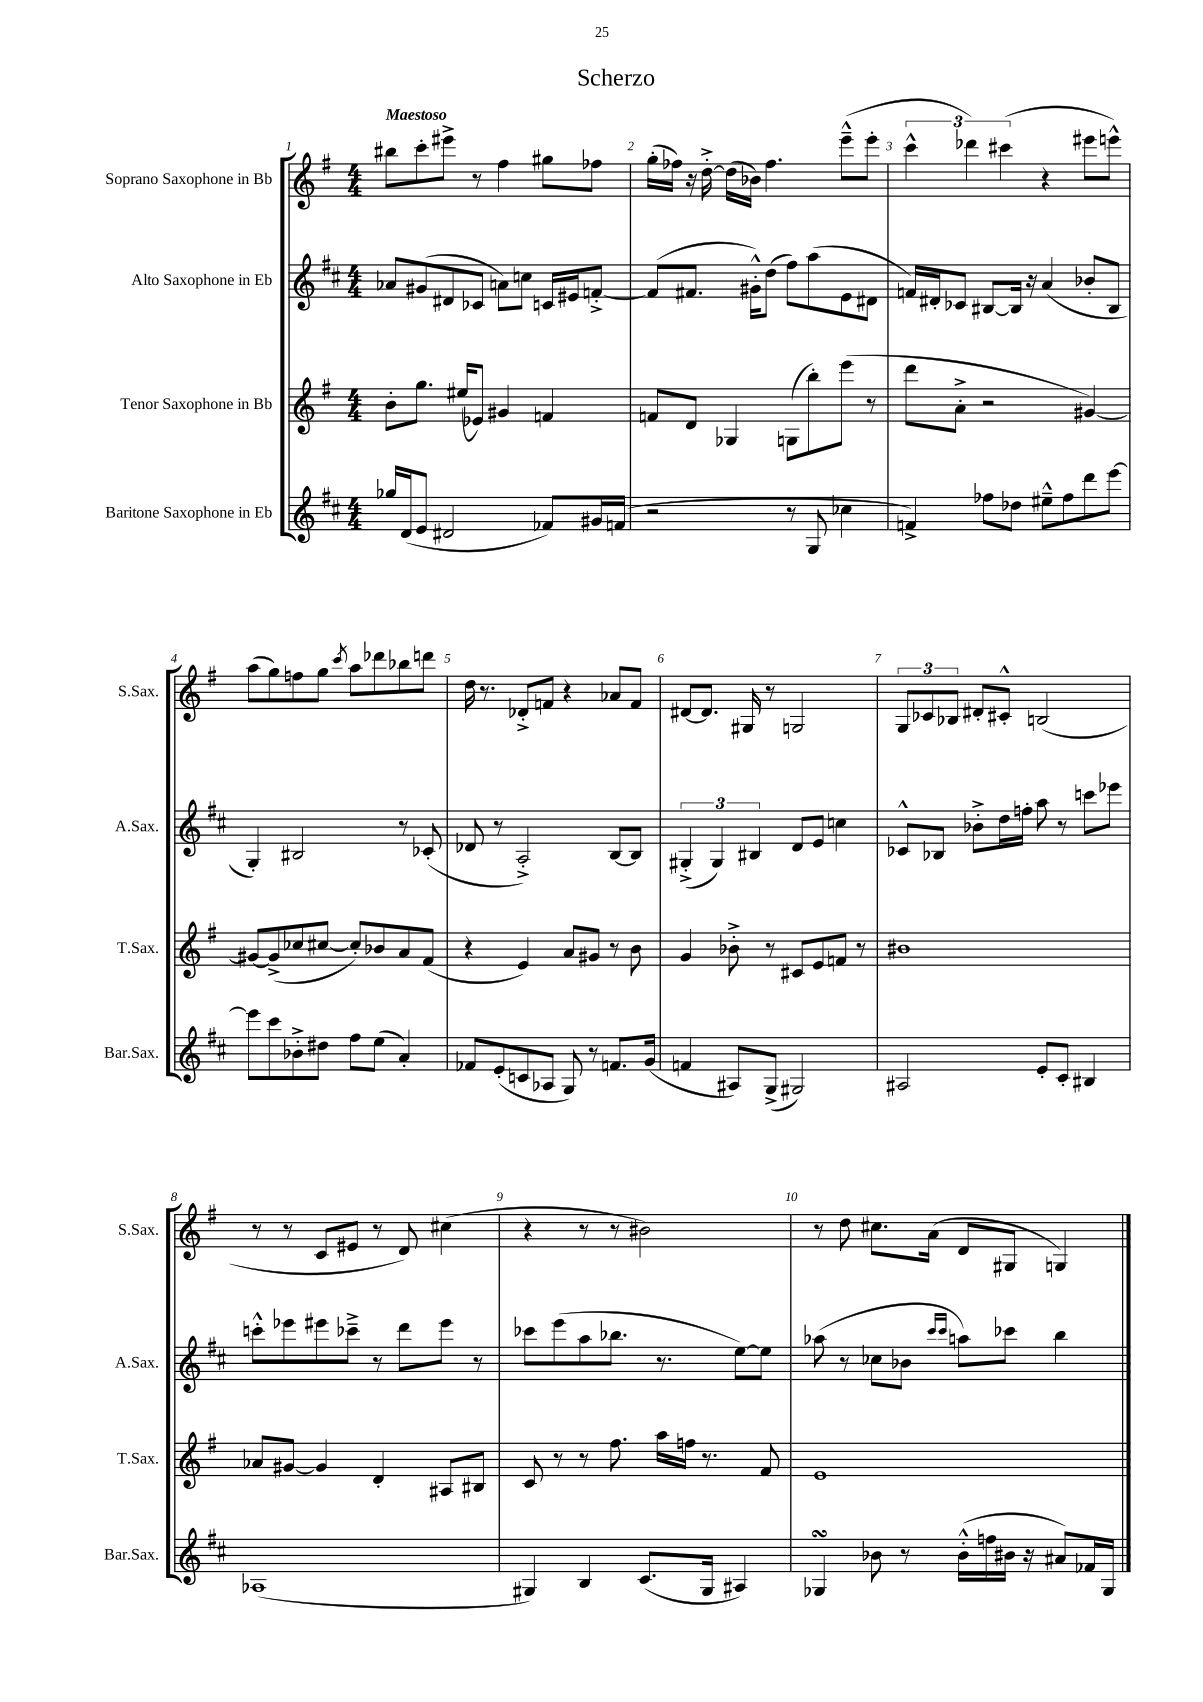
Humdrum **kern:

**kern	**kern	**kern	**kern
*staff4	*staff3	*staff2	*staff1
*clefG2	*clefG2	*clefG2	*clefG2
*k[f#c#]	*k[f#]	*k[f#c#]	*k[f#]
*M4/4	*M4/4	*M4/4	*M4/4
16gg-	8b'	8a-	8bb#
(16d	.	.	.
8e	8.gg	(8g#	8ccc'
2d#	.	8d#	8eee#^
.	(16ee#	.	.
.	8e-)	8c-	8r
.	4g#	8a)	4ff#
.	.	8cc	.
8f-)	4f	16c	8gg#
.	.	16e#	.
16g#	.	[8f'^	8ff-
(16f	.	.	.
=	=	=	=
2r	8f	(8f]	(16gg'
.	.	.	16ff-)
.	8d	8.f#	16r
.	.	.	[16dd'^
.	4G-	.	(16dd]
.	.	16g#'^^)	16b-)
.	.	(8dd	4.ff-
8r	(8G	8ff#)	.
8G	8bb')	(8aa	.
4cc-	(8eee	8e	(8eee~^^
.	8r	8d#	8eee'
=	=	=	=
4f^)	8ddd	16f)	6ccc^^
.	.	16d#'	.
.	8a'^	8c-	.
.	.	.	6ddd-)
8ff-	2r	[8B#	.
.	.	.	(6ccc#
8dd-	.	16B#]	.
.	.	16r	.
8ee#~^^	.	(4a	4r
8ff-	.	.	.
8ddd	[4g#)	8b-'	8eee#
[8eee	.	8B#	8eee^^)
=	=	=	=
8eee]	8g#_	4G')	(8aa
8ccc#	(8g#^]	.	8gg)
8b-'^	8cc-	2B#	8ff
8dd#	[8cc#	.	8gg
.	.	.	8qccc
8ff#	8cc#'])	.	8aa
(8ee	8b-	.	8ddd-
4a')	8a	8r	8bb-
.	(8f#	(8c-'	8ddd
=	=	=	=
8f-	4r	8d-	16dd
.	.	.	8.r
(8e'	.	8r	.
8c	4e)	2A'^)	8d-'^
8A-	.	.	8f
8G)	8a	.	4r
8r	8g#	.	.
8.f	8r	[8B	8a-
.	8b	8B]	8f
(16g	.	.	.
=	=	=	=
4f	4g	(6G#'^	[8d#
.	.	.	8.d#]
.	.	6G#)	.
8A#)	8b-'^	.	.
.	.	.	16G#
.	.	6B#	.
(8G^	8r	.	8r
2G#)	8c#	8d	2G
.	8e	8e	.
.	8f	4cc	.
.	8r	.	.
=	=	=	=
2A#	1b#	8c-^^	12G
.	.	.	12c-
.	.	8B-	.
.	.	.	12B-
.	.	8b-'^	8d#'
.	.	16dd	8c#'^^
.	.	16ff'	.
8e'	.	8aa	(2B
8c#'	.	8r	.
4B#	.	8ccc	.
.	.	8eee-	.
=	=	=	=
(1A-	8a-	8ccc'^^	8r
.	[8g#	8eee-	8r
.	4g#]	8eee#	8c
.	.	8ccc-~^	8e#
.	4d'	8r	8r
.	.	8ddd	8d)
.	8A#	8eee#	(4cc#
.	8B#	8r	.
=	=	=	=
4G#)	8c	8ccc-	4r
.	8r	(8eee	.
4B	8r	8aa	8r
.	8.ff#	8.bb-	8r
(8.c#	.	.	2b#)
.	16aa	8.r	.
.	16ff	.	.
16G#	8.r	.	.
4A#)	.	[8ee)	.
.	8f#	8ee]	.
=	=	=	=
4G-	1e	(8aa-	8r
.	.	8r	8dd
8b-	.	8cc-	8.cc#
8r	.	8b-	.
.	.	.	(16a
.	.	16qqccc#	.
.	.	16qqccc#	.
(16b-'^^	.	8aa)	8d
16ff	.	.	.
16b#	.	8ccc-	8G#
16r	.	.	.
8a#)	.	4bb	4G)
16f-	.	.	.
16G-	.	.	.
==	==	==	==
*-	*-	*-	*-
